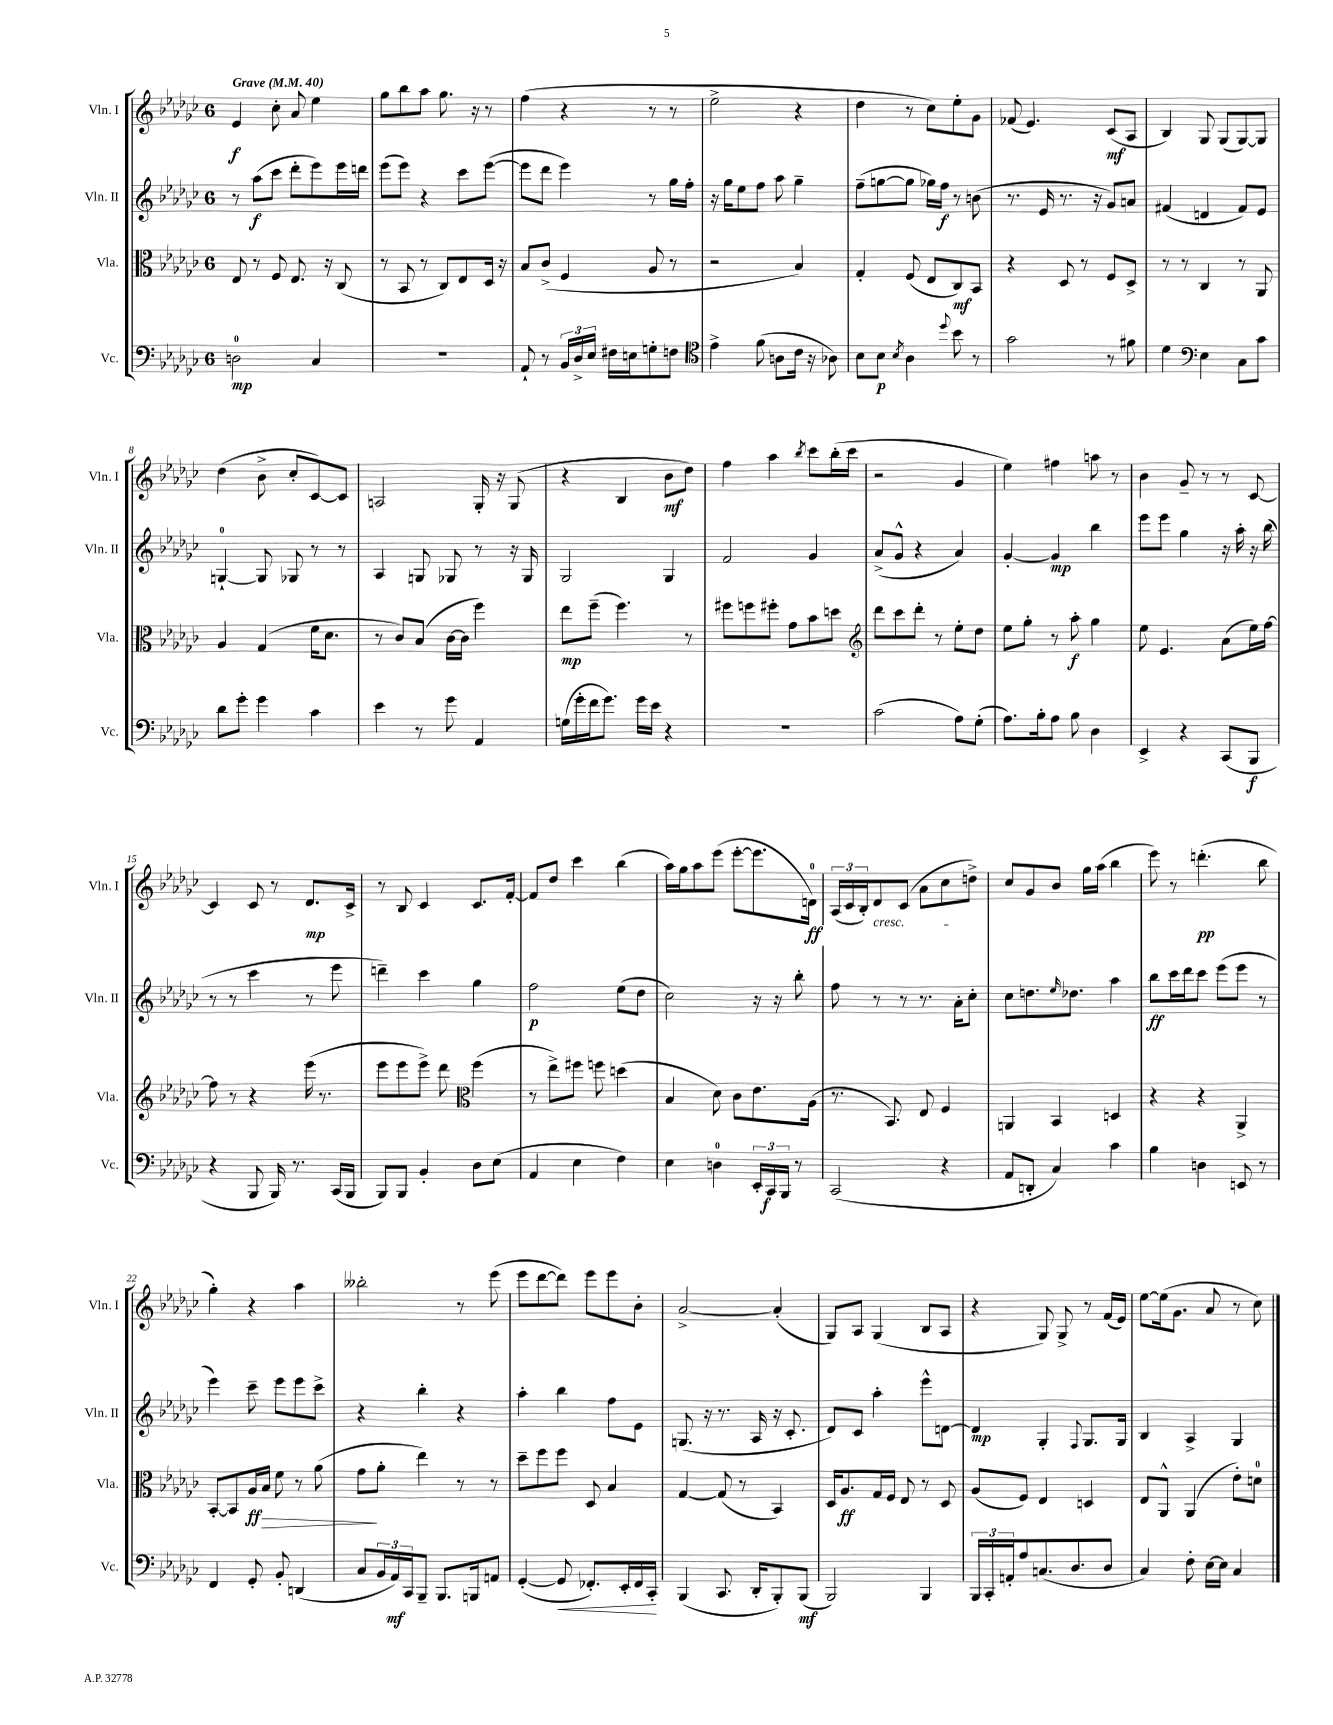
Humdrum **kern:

**kern	**dynam	**kern	**dynam	**kern	**dynam	**kern	**dynam
*part4	*part4	*part3	*part3	*part2	*part2	*part1	*part1
*staff4	*staff4	*staff3	*staff3	*staff2	*staff2	*staff1	*staff1
*I"Vc.	*	*I"Vla.	*	*I"Vln. II	*	*I"Vln. I	*
*I'Vc.	*	*I'Vla.	*	*I'Vln. II	*	*I'Vln. I	*
*clefF4	*	*clefC3	*	*clefG2	*	*clefG2	*
*k[b-e-a-d-g-c-]	*	*k[b-e-a-d-g-c-]	*	*k[b-e-a-d-g-c-]	*	*k[b-e-a-d-g-c-]	*
*M6/8	*	*M6/8	*	*M6/8	*	*M6/8	*
*MM40	*	*MM40	*	*MM40	*	*MM40	*
=1	=1	=1	=1	=1	=1	=1	=1
!	!	!	!	!	!	!LO:TX:a:B:t=Grave	!
2Dn\	mp	8E-/	.	8r	.	4e-/	f
.	.	8r	.	(8aa-\L	f	.	.
.	.	8F/	.	8ccc-\J	.	8cc-'\	.
.	.	8.E-/	.	8ddd-'\L	.	8a-/	.
4C-/	.	.	.	8eee-\)	.	4ee-\	.
.	.	16r	.	.	.	.	.
.	.	(8C-/	.	16eee-\L	.	.	.
.	.	.	.	16dddn\JJ	.	.	.
=2	=2	=2	=2	=2	=2	=2	=2
2.r	.	8r	.	(8eee-\L	.	8gg-\L	.
.	.	8BB-/	.	8eee-\J)	.	8bb-\	.
.	.	8r	.	4r	.	8aa-\J	.
.	.	8C-/L)	.	.	.	8.gg-\	.
.	.	8E-/	.	8ccc-\L	.	.	.
.	.	.	.	.	.	16r	.
.	.	16D-/Jk	.	([8eee-\J	.	8r	.
.	.	16r	.	.	.	.	.
=3	=3	=3	=3	=3	=3	=3	=3
8AA-`/	.	8B-/L	.	8eee-\L]	.	(4ff\	.
8r	.	(8c-^/J	.	8ddd-\J	.	.	.
24BB-/LL	.	4F/	.	4eee-\)	.	4r	.
24D-^/	.	.	.	.	.	.	.
24E-/JJ	.	.	.	.	.	.	.
16F#X\LL	.	.	.	.	.	.	.
16En\J	.	.	.	.	.	.	.
8Gn'\	.	8A-/	.	8r	.	8r	.
8Fn\J	.	8r	.	16gg-\LL	.	8r	.
.	.	.	.	16ff'\JJ	.	.	.
=4	=4	=4	=4	=4	=4	=4	=4
*clefC4	*	*	*	*	*	*	*
4e-^\	.	2r	.	16r	.	2ee-^\	.
.	.	.	.	16gg-\KL	.	.	.
.	.	.	.	8ee-\	.	.	.
(8f\	.	.	.	8ff\J	.	.	.
8An\L	.	.	.	8aa-\	.	.	.
16c-\Jk	.	4B-/)	.	4gg-~\	.	4r	.
16r	.	.	.	.	.	.	.
8A-X\)	.	.	.	.	.	.	.
=5	=5	=5	=5	=5	=5	=5	=5
8B-\L	.	4G-'/	.	(8ff~\L	.	4dd-\	.
8B-\J	p	.	.	[8ggn\	.	.	.
8qB-/	.	.	.	.	.	.	.
4A-\	.	(8F/	.	8gg\J]	.	8r	.
.	.	8E-/L	.	16gg-X\LL)	.	8cc-\L)	.
.	.	.	.	16ff\JJ	f	.	.
8qqdd-/	.	.	.	.	.	.	.
8b-\	.	8C-/)	mf	8r	.	8ee-'\	.
8r	.	8BB-/J	.	(8bn\	.	8g-\J	.
=6	=6	=6	=6	=6	=6	=6	=6
2g-\	.	4r	.	8.r	.	(8f-X/	.
.	.	.	.	.	.	4.e-/)	.
.	.	.	.	16e-/	.	.	.
.	.	8D-/	.	8.r	.	.	.
.	.	8r	.	.	.	.	.
.	.	.	.	16r	.	.	.
8r	.	8F/L	.	8g-/L)	.	(8c-/L	mf
8f#X\	.	8D-^/J	.	8an/J	.	8A-/J	.
=7	=7	=7	=7	=7	=7	=7	=7
4d-\	.	8r	.	(4f#X/	.	4B-/)	.
.	.	8r	.	.	.	.	.
*clefF4	*	*	*	*	*	*	*
4E-\	.	4C-/	.	4dn/	.	8G-/	.
.	.	.	.	.	.	(8G-/L	.
8C-\L	.	8r	.	8f#/L)	.	[8G-/)	.
8c-\J	.	8AA-/	.	8e-/J	.	8G-/J]	.
!!LO:LB:g=z
=8	=8	=8	=8	=8	=8	=8	=8
8d-\L	.	4A-/	.	[4Gn`/	.	(4dd-\	.
8g-'\J	.	.	.	.	.	.	.
4g-\	.	(4G-/	.	8G/]	.	8b-^\	.
.	.	.	.	8G-X/	.	8cc-'/L	.
4c-\	.	16f\KL	.	8r	.	[8c-/)	.
.	.	8.d-\J	.	.	.	.	.
.	.	.	.	8r	.	8c-/J]	.
=9	=9	=9	=9	=9	=9	=9	=9
4e-\	.	8r	.	4A-/	.	2An/	.
.	.	8c-/L)	.	.	.	.	.
8r	.	(8B-/J	.	8Gn/	.	.	.
8g-\	.	[16c-\LL	.	8G-X/	.	.	.
.	.	16c-\JJ]	.	.	.	.	.
4AA-/	.	4ff\)	.	8r	.	16G-'/	.
.	.	.	.	.	.	16r	.
.	.	.	.	16r	.	(8G-/	.
.	.	.	.	16G-/	.	.	.
=10	=10	=10	=10	=10	=10	=10	=10
(16Gn\LL	.	8ee-\L	mp	2G-/	.	4r	.
16g-'\	.	.	.	.	.	.	.
16f\J	.	(8ff~\J	.	.	.	.	.
8.g-\J)	.	.	.	.	.	.	.
.	.	4.ff\)	.	.	.	4B-/	.
16g-\LL	.	.	.	.	.	.	.
16e-\JJ	.	.	.	.	.	.	.
4r	.	.	.	4G-/	.	8b-\L	mf
.	.	8r	.	.	.	8dd-\J)	.
=11	=11	=11	=11	=11	=11	=11	=11
2.r	.	8ff#X\L	.	2f/	.	4ff\	.
.	.	8ffn\	.	.	.	.	.
.	.	8ff#X'\J	.	.	.	4aa-\	.
.	.	8g-\L	.	.	.	.	.
.	.	.	.	.	.	8qbb-/	.
.	.	8b-\	.	4g-/	.	8ccc-\L	.
.	.	8ddn\J	.	.	.	(16bb-'\L	.
.	.	.	.	.	.	16ccc-\JJ	.
=12	=12	=12	=12	=12	=12	=12	=12
*	*	*clefG2	*	*	*	*	*
(2c-\	.	8ddd-\L	.	(8a-^/L	.	2r	.
.	.	8ccc-\	.	8g-^^/J	.	.	.
.	.	8ddd-'\J	.	4r	.	.	.
.	.	8r	.	.	.	.	.
8A-\L)	.	8ee-'\L	.	4a-/)	.	4g-/	.
(8G-'\J	.	8dd-\J	.	.	.	.	.
=13	=13	=13	=13	=13	=13	=13	=13
8.A-\L)	.	8ee-\L	.	[4g-'/	.	4ee-\)	.
.	.	8gg-'\J	.	.	.	.	.
16B-'\k	.	.	.	.	.	.	.
8A-\J	.	8r	.	4g-/]	mp	4ff#X\	.
8B-\	.	8aa-'\	f	.	.	.	.
4D-\	.	4gg-\	.	4bb-\	.	8aan\	.
.	.	.	.	.	.	8r	.
=14	=14	=14	=14	=14	=14	=14	=14
4EE-^/	.	8ee-\	.	8eee-\L	.	4b-\	.
.	.	4.e-/	.	8eee-\J	.	.	.
4r	.	.	.	4gg-\	.	8g-~/	.
.	.	.	.	.	.	8r	.
(8CC-/L	.	(8a-\L	.	16r	.	8r	.
.	.	.	.	16aa-'\	.	.	.
8BBB-/J	f	16ee-\L)	.	16r	.	[8c-/	.
.	.	[16ff\JJ	.	(16bb-\	.	.	.
!!LO:LB:g=z
=15	=15	=15	=15	=15	=15	=15	=15
4r	.	8ff\]	.	8r	.	4c-/]	.
.	.	8r	.	8r	.	.	.
8BBB-/	.	4r	.	4ccc-\	.	8c-/	.
16BBB-/)	.	.	.	.	.	8r	.
8.r	.	.	.	.	.	.	.
.	.	(16eee-\	.	8r	.	8.d-/L	mp
.	.	8.r	.	.	.	.	.
(16CC-/LL	.	.	.	8eee-\	.	.	.
16BBB-/JJ	.	.	.	.	.	16c-^/Jk	.
=16	=16	=16	=16	=16	=16	=16	=16
8BBB-/L)	.	8eee-\L	.	4dddn~\)	.	8r	.
8BBB-/J	.	8eee-\	.	.	.	8B-/	.
4BB-'/	.	8eee-^\J)	.	4ccc-\	.	4c-/	.
.	.	8ddd-\	.	.	.	.	.
*	*	*clefC3	*	*	*	*	*
8D-\L	.	(4ff\	.	4gg-\	.	8.c-/L	.
(8E-\J	.	.	.	.	.	.	.
.	.	.	.	.	.	[16f'/Jk	.
=17	=17	=17	=17	=17	=17	=17	=17
4AA-/	.	8r	.	2ff\	p	8f/L]	.
.	.	8ee-^\L)	.	.	.	8dd-/J	.
4E-\	.	8ff#X\J	.	.	.	4ccc-\	.
.	.	8ffn\	.	.	.	.	.
4F\)	.	(4ddn\	.	(8ee-\L	.	(4bb-\	.
.	.	.	.	8dd-\J	.	.	.
=18	=18	=18	=18	=18	=18	=18	=18
4E-\	.	4B-/	.	2cc-\)	.	16aa-\LL)	.
.	.	.	.	.	.	16gg-\J	.
.	.	.	.	.	.	8aa-\	.
4Dn\	.	8d-\)	.	.	.	(8eee-\J	.
.	.	8c-\L	.	.	.	[8eee-'\L	.
24EE-'/LL	.	8.e-\	.	16r	.	8.eee-\]	.
24CC-/	f	.	.	.	.	.	.
.	.	.	.	16r	.	.	.
24BBB-/JJ	.	.	.	.	.	.	.
8r	.	.	.	8bb-'\	.	.	.
.	.	(16A-\Jk	.	.	.	16dn\Jk)	ff
=19	=19	=19	=19	=19	=19	=19	=19
(2CC-/	.	8.r	.	8ff\	.	(24A-/LL	.
.	.	.	.	.	.	24c-/	.
.	.	.	.	.	.	24B-'/J)	.
!	!	!	!	!	!	!LO:TX:b:i:t=cresc.	!
.	.	.	.	8r	.	8d-/	.
.	.	8.BB-/)	.	.	.	.	.
.	.	.	.	8r	.	(8c-/J	.
.	.	8E-/	.	8.r	.	8a-\L	.
4r	.	4F/	.	.	.	8cc-\	.
.	.	.	.	16a-'\KL	.	.	.
.	.	.	.	8cc-'\J	.	8ddn^\J)	.
=20	=20	=20	=20	=20	=20	=20	=20
8AA-/L	.	4AAn/	.	8cc-\L	.	8cc-/L	.
8DDn'/J	.	.	.	8.ddn\	.	8g-/	.
4C-/)	.	4BB-/	.	.	.	8b-/J	.
.	.	.	.	16qqee-/	.	.	.
.	.	.	.	8.dd-X\J	.	.	.
.	.	.	.	.	.	16gg-\LL	.
.	.	.	.	.	.	(16aa-\JJ	.
4c-\	.	4Dn/	.	4aa-\	.	4bb-\	.
=21	=21	=21	=21	=21	=21	=21	=21
4B-\	.	4r	.	8bb-\L	ff	8eee-\)	.
.	.	.	.	16ccc-\L	.	8r	.
.	.	.	.	16ddd-\J	.	.	.
4Dn\	.	4r	.	8ccc-\J	.	(4.dddn'\	pp
.	.	.	.	(8eee-\L	.	.	.
8EEn/	.	4AA-^/	.	8eee-\J	.	.	.
8r	.	.	.	8r	.	8bb-\	.
!!LO:LB:g=z
=22	=22	=22	=22	=22	=22	=22	=22
4FF/	.	[8BB-'/L	.	4eee-\)	.	4gg-'\)	.
.	.	8BB-/]	.	.	.	.	.
8GG-'/	.	16A-/L	ff	8ccc-~\	.	4r	.
!	!	!	!LO:HP:b	!	!	!	!
.	.	16B-/JJ	>	.	.	.	.
8BB-'/	.	8f\	.	8eee-\L	.	.	.
(4DDn/	.	8r	.	8eee-\	.	4aa-\	.
.	.	(8a-\	.	8ccc-^\J	.	.	.
=23	=23	=23	=23	=23	=23	=23	=23
8C-/L	.	8g-\L	.	4r	.	2bb--X'\	.
24BB-/L	.	8a-'\J	]	.	.	.	.
24AA-/)	mf	.	.	.	.	.	.
24CC-/J	.	.	.	.	.	.	.
8BBB-~/J	.	4ee-\)	.	4bb-'\	.	.	.
8.BBB-/L	.	.	.	.	.	.	.
.	.	8r	.	4r	.	8r	.
16BBBn/k	.	.	.	.	.	.	.
8AAn/J	.	8r	.	.	.	(8eee-\	.
=24	=24	=24	=24	=24	=24	=24	=24
([4GG-'/	.	8dd-~\L	.	4aa-'\	.	8eee-\L	.
.	.	8ff\	.	.	.	[8ddd-\	.
!	!LO:HP:b	!	!	!	!	!	!
8GG-/]	<	8ff\J	.	4bb-\	.	8ddd-\J])	.
8.FF-X'/L)	.	8D-/	.	.	.	8eee-\L	.
.	.	4B-/	.	8ff\L	.	8eee-\	.
16EE-'/L	.	.	.	.	.	.	.
16FF-/	.	.	.	8e-\J	.	8b-'\J	.
16CC-'/JJ	.	.	.	.	.	.	.
.	[	.	.	.	.	.	.
=25	=25	=25	=25	=25	=25	=25	=25
(4BBB-/	.	[4G-/	.	(8.Gn/	.	[2a-^/	.
.	.	.	.	16r	.	.	.
8.CC-/	.	(8G-/]	.	8.r	.	.	.
.	.	8r	.	.	.	.	.
16DD-'/KL	.	.	.	16A-/	.	.	.
8BBB-'/)	.	4BB-/)	.	16r	.	(4a-'/]	.
.	.	.	.	8.c-'/	.	.	.
(8BBB-/J	mf	.	.	.	.	.	.
=26	=26	=26	=26	=26	=26	=26	=26
2BBB-/)	.	16D-/KL	.	8d-/L)	.	8G-/L)	.
.	.	8.A-/	ff	.	.	.	.
.	.	.	.	8c-/J	.	8A-/J	.
.	.	16G-/L	.	4aa-'\	.	(4G-/	.
.	.	16F/JJ	.	.	.	.	.
.	.	8E-/	.	.	.	.	.
4BBB-/	.	8r	.	8eee-^^\L	.	8B-/L	.
.	.	8D-/	.	[8dn\J	.	8A-/J	.
=27	=27	=27	=27	=27	=27	=27	=27
24BBB-/LL	.	(8A-/L	.	4d/]	mp	4r	.
24CC-'/	.	.	.	.	.	.	.
24AAn'/J	.	.	.	.	.	.	.
8A-/	.	8F/J)	.	.	.	.	.
(8.Cn/	.	4E-/	.	4G-'/	.	8G-/)	.
.	.	.	.	.	.	8G-^/	.
8.D-/	.	.	.	.	.	.	.
.	.	.	.	8qqF/	.	.	.
.	.	4Dn/	.	8.G-/L	.	8r	.
8D-/J	.	.	.	.	.	(16f/LL	.
.	.	.	.	16G-/Jk	.	16e-/JJ)	.
=28	=28	=28	=28	=28	=28	=28	=28
4C-/)	.	8E-/L	.	4B-/	.	[8ee-\L	.
.	.	8AA-^^/J	.	.	.	(16ee-\k]	.
.	.	.	.	.	.	8.g-\J	.
8F'\	.	(4AA-/	.	4A-^/	.	.	.
[16E-\LL	.	.	.	.	.	8a-/	.
16E-\JJ]	.	.	.	.	.	.	.
4C-/	.	8e-'\L)	.	4G-/	.	8r	.
.	.	8dn\J	.	.	.	8cc-\)	.
==	==	==	==	==	==	==	==
*-	*-	*-	*-	*-	*-	*-	*-
